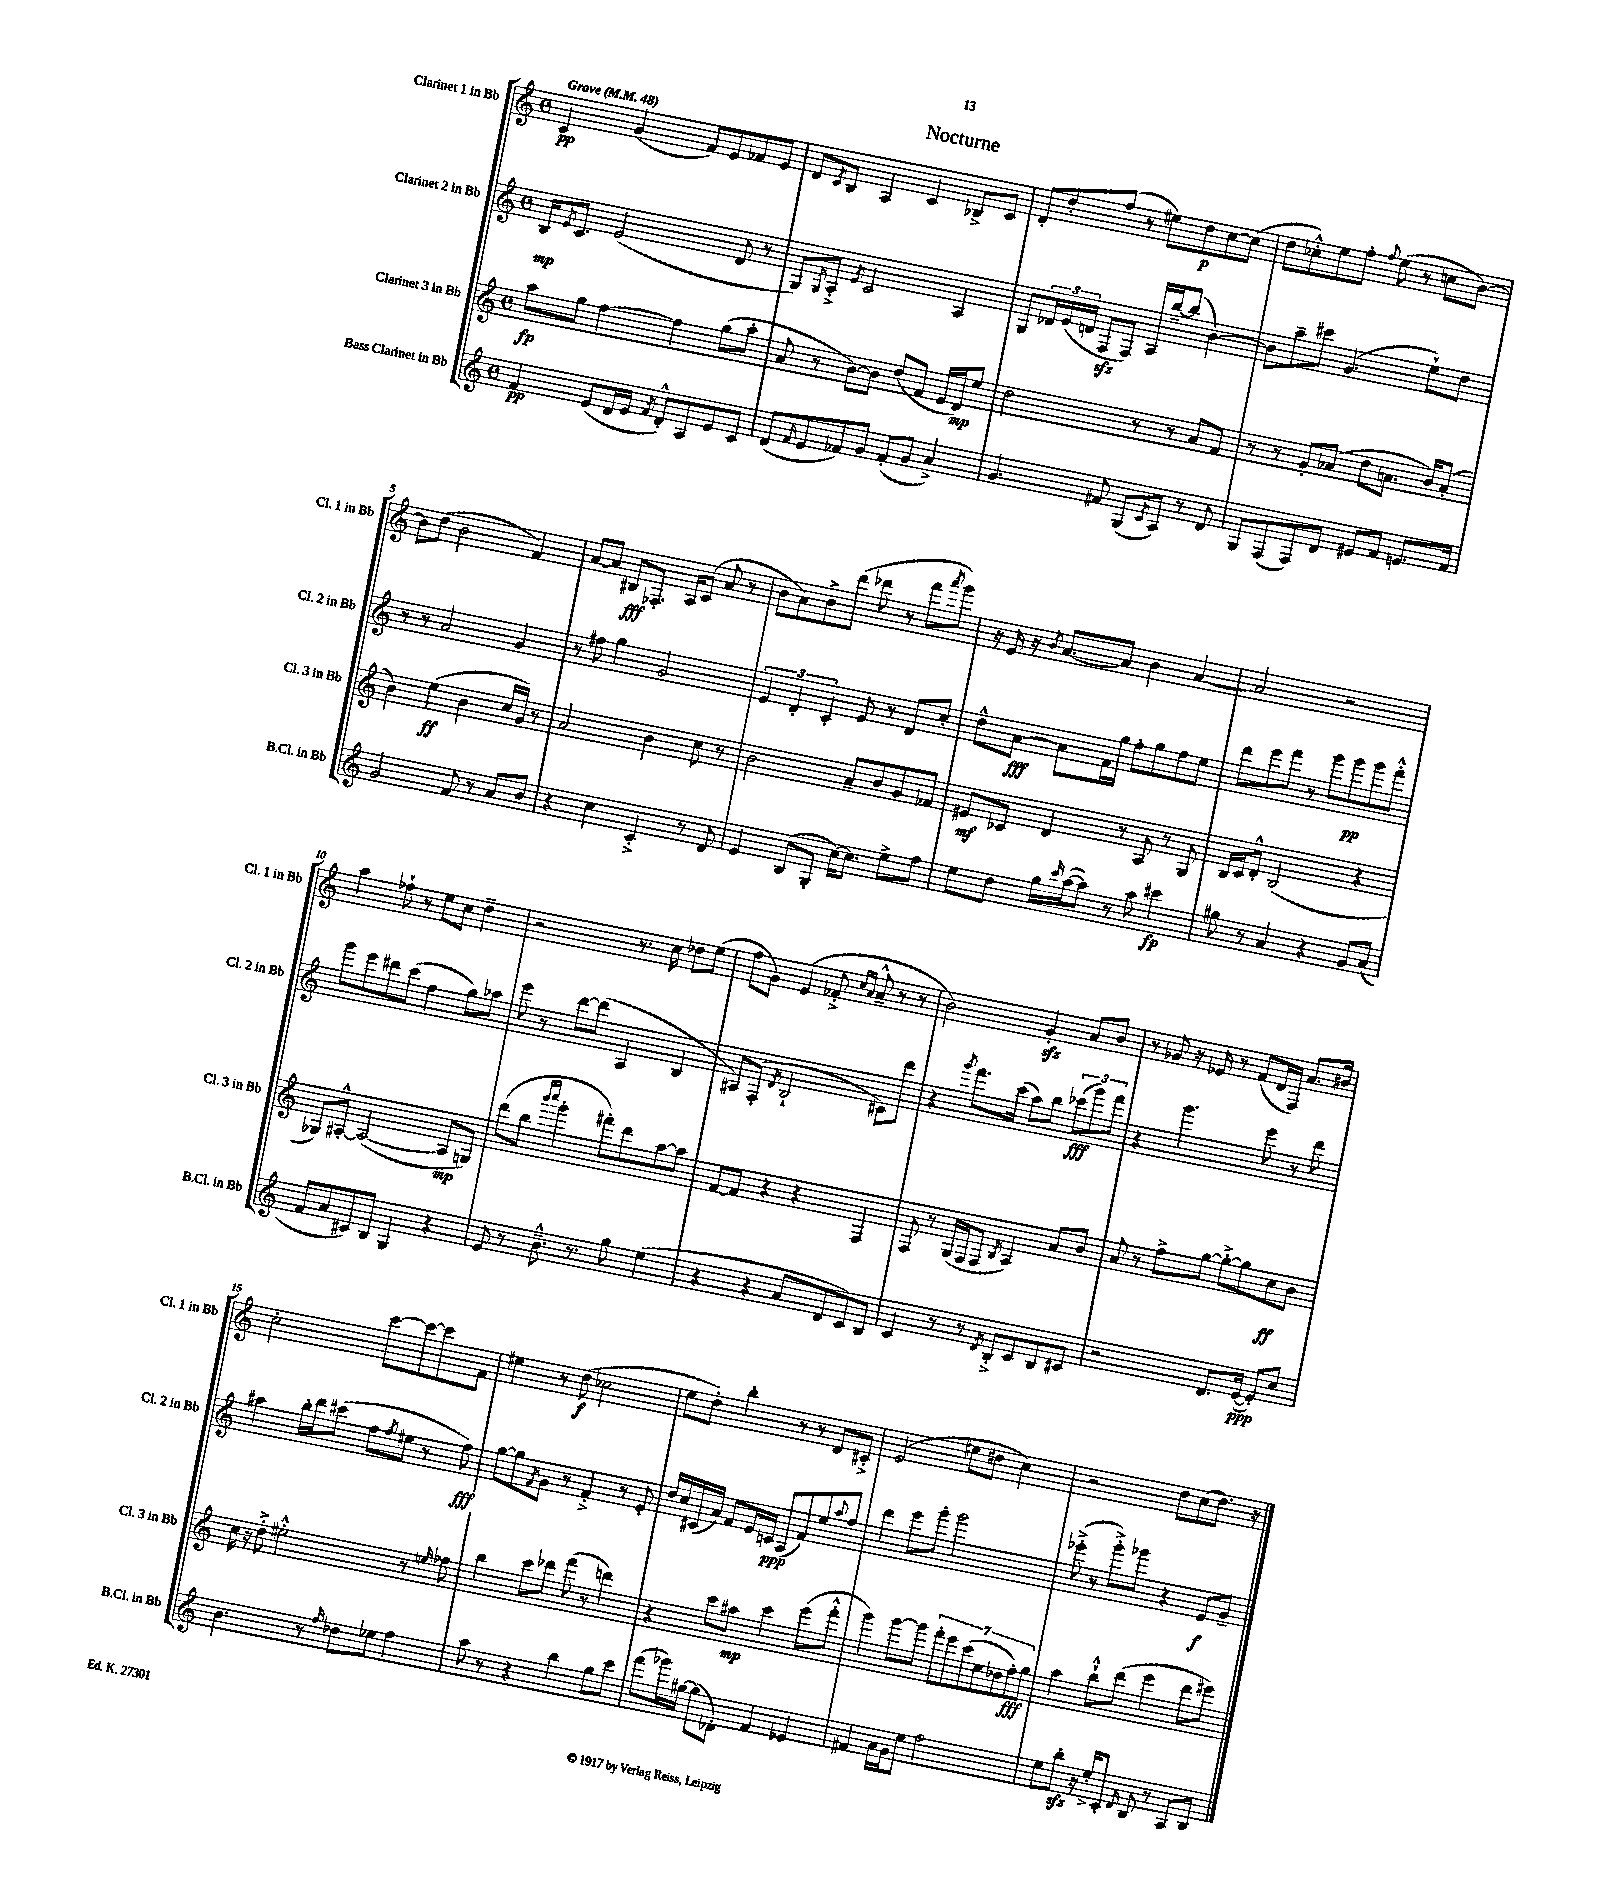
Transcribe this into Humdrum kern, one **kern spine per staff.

**kern	**dynam	**kern	**dynam	**kern	**dynam	**kern	**dynam
*part4	*part4	*part3	*part3	*part2	*part2	*part1	*part1
*staff4	*staff4	*staff3	*staff3	*staff2	*staff2	*staff1	*staff1
*I"Bass Clarinet in Bb	*	*I"Clarinet 3 in Bb	*	*I"Clarinet 2 in Bb	*	*I"Clarinet 1 in Bb	*
*I'B.Cl. in Bb	*	*I'Cl. 3 in Bb	*	*I'Cl. 2 in Bb	*	*I'Cl. 1 in Bb	*
*clefG2	*	*clefG2	*	*clefG2	*	*clefG2	*
*k[]	*	*k[]	*	*k[]	*	*k[]	*
*M4/4	*	*M4/4	*	*M4/4	*	*M4/4	*
*met(c)	*	*met(c)	*	*met(c)	*	*met(c)	*
*MM48	*	*MM48	*	*MM48	*	*MM48	*
=1	=1	=1	=1	=1	=1	=1	=1
!	!	!	!	!	!	!LO:TX:a:B:t=Grave	!
4f/	pp	8aa\L	fp	16B/KL	mp	4c/	pp
.	.	.	.	8qe/	.	.	.
.	.	.	.	8.c/J	.	.	.
.	.	8gg\J	.	.	.	.	.
(8e/L	.	[4ff\	.	(2e/	.	(4g/	.
16d/L	.	.	.	.	.	.	.
16e/JJ	.	.	.	.	.	.	.
8qf/	.	.	.	.	.	.	.
8d'^^/L)	.	4ff\]	.	.	.	8f/L)	.
8A/	.	.	.	.	.	8e/	.
8e/	.	(8gg\L	.	8d/	.	8f-X/	.
8c/J	.	8aa'\J	.	8r	.	8e/J	.
=2	=2	=2	=2	=2	=2	=2	=2
(8d/L	.	8a/	.	8G/L)	.	8d/L	.
16qqf/	.	.	.	8qG/	.	8qc/	.
8e/	.	8r	.	8A'^/J	.	8B/J	.
.	.	.	.	8qe/	.	.	.
8f-X/)	.	[8b\L)	.	2c/	.	4A/	.
8g/J	.	8b\J]	.	.	.	.	.
(8f-'/L	.	(8dd/L	.	.	.	4c/	.
8g/J	.	8f/J	.	.	.	.	.
4a^/)	.	16e/LL	.	4A/	.	8B-X^/L	.
.	.	16d/J)	mp	.	.	.	.
.	.	8ee/J	.	.	.	8c/J	.
=3	=3	=3	=3	=3	=3	=3	=3
4.g/	.	2dd\	.	8G/L	.	8d'/L	.
.	.	.	.	24d-X/L	.	8dd'/	.
.	.	.	.	(24e/	.	.	.
.	.	.	.	24dn/JJ	.	.	.
.	.	.	.	8Fzz/L	.	(8ff/J	.
8f#X/	.	.	.	8F/J)	.	8r	.
(8G/L	.	8r	.	16A/LL	.	8ee#X\L)	.
.	.	.	.	[16bb~/J	.	.	.
8qc/	.	.	.	.	.	.	.
8A/J)	.	8r	.	(8bb/J]	.	8dd\	p
8r	.	8a/L	.	[4b\)	.	[8cc\	.
8d/	.	8f/J	.	.	.	(8cc\J]	.
=4	=4	=4	=4	=4	=4	=4	=4
8G/L	.	8r	.	8b\L]	.	8dd\L	.
(8F/	.	8r	.	8aa~\	.	8cc-X'^^\)	.
8F/)	.	8g'/L	.	8ccc#X\J	.	8ee\	.
8d/J	.	(8a-X/J	.	(4.g/	.	8ff'\J	.
.	.	.	.	.	.	8qqff/	.
8e#X/L	.	8dd\L	.	.	.	(8ee\	.
8f/J	.	8.an\J	.	.	.	8r	.
8.en/L	.	.	.	8ee`\L)	.	8ccn\L	.
.	.	16b/KL)	.	.	.	.	.
.	.	(8a'/J	.	8dd\J	.	[8b\J)	.
16f/Jk	.	.	.	.	.	.	.
!!LO:LB:g=z
=5	=5	=5	=5	=5	=5	=5	=5
2g/	.	4b\)	.	8r	.	8b\L]	.
.	.	.	.	8r	.	(8dd\J	.
.	.	(4ee\	ff	2a/	.	2b\	.
8f/	.	4b\	.	.	.	.	.
8r	.	.	.	.	.	.	.
8a/L	.	16cc/LL	.	4g/	.	4f/)	.
.	.	16g/JJ)	.	.	.	.	.
8b/J	.	8r	.	.	.	.	.
=6	=6	=6	=6	=6	=6	=6	=6
4r	.	2a/	.	8r	.	[8a/L	.
.	.	.	.	8ff#X\	.	8a/J]	.
4cc\	.	.	.	4gg\	.	8B#X/L	fff
.	.	.	.	.	.	8.F-X'/J	.
4c'^/	.	4b\	.	2g/	.	.	.
.	.	.	.	.	.	16A/KL	.
.	.	.	.	.	.	(8c/J	.
8r	.	8cc\	.	.	.	8a/	.
8d/	.	8r	.	.	.	8r	.
=7	=7	=7	=7	=7	=7	=7	=7
4e/	.	2b\	.	6e/	.	8b\L	.
.	.	.	.	.	.	8a\)	.
.	.	.	.	6d'/	.	.	.
(8B/L	.	.	.	.	.	8b^\	.
.	.	.	.	6c'/	.	.	.
8G'/J	.	.	.	.	.	(8ddd\J	.
[16cc\KL)	.	8a~/L	.	8e/	.	8ddd-X\	.
8.cc\J]	.	.	.	.	.	.	.
.	.	8b/	.	8r	.	8r	.
8ee^\L	.	8g/	.	8d/L	.	8fff\L	.
.	.	.	.	.	.	8qaaa/	.
8ff\J	.	8f-X/J	.	8cc'/J	.	8ggg\J)	.
=8	=8	=8	=8	=8	=8	=8	=8
8ee\L	.	8e#X/L	mf	8dd^^\L	.	16r	.
.	.	.	.	.	.	16e/	.
8dd\J	.	8c-X/J	.	[8a\J	fff	16r	.
.	.	.	.	.	.	8qb/	.
.	.	.	.	.	.	[8.a/L	.
16gg\LL	.	4d/	.	8a\L]	.	.	.
16qqccc/	.	.	.	.	.	.	.
([16aa\J	.	.	.	.	.	.	.
8aa\J])	.	.	.	16f\L	.	8a/J]	.
.	.	.	.	16gg\JJ	.	.	.
8r	.	8r	.	8ff'\L	.	4b\	.
8aa\	.	8A/	.	8gg\	.	.	.
4ccc#X\	fp	8r	.	8ff\	.	[4a/	.
.	.	8G/	.	8ee\J	.	.	.
=9	=9	=9	=9	=9	=9	=9	=9
8gg#X\	.	16B/LL	.	8ddd\L	.	2a/]	.
.	.	16c/J	.	.	.	.	.
8r	.	8d'^^/J	.	8eee\	.	.	.
4a/	.	(2B/	.	8fff\J	.	.	.
.	.	.	.	8r	.	.	.
4r	.	.	.	8ggg\L	.	2r	.
.	.	.	.	8ggg\	pp	.	.
8g/L	.	4r	.	8ggg\	.	.	.
(8a/J	.	.	.	8fff'^^\J	.	.	.
!!LO:LB:g=z
=10	=10	=10	=10	=10	=10	=10	=10
8f/L	.	8G-X/L)	.	8ggg\L	.	4aa\	.
8a/	.	[8A#X'^^/J	.	8eee\	.	.	.
8c#X/)	.	(2A#/_	.	8ddd#X\	.	8ff-X`\	.
8B/J	.	.	.	(8ccc\J	.	8r	.
4G/	.	.	.	4ff\	.	8ee\L	.
.	.	.	.	.	.	8cc\J	.
4r	.	8A#/L]	mp	8gg\L)	.	4dd~\	.
.	.	8Gn/J)	.	8aa-X\J	.	.	.
=11	=11	=11	=11	=11	=11	=11	=11
8e/	.	(8ddd\L	.	8eee\	.	2r	.
8r	.	8bb\J	.	8r	.	.	.
.	.	16qqbbb/LL	.	.	.	.	.
.	.	16qqcccc/JJ	.	.	.	.	.
8.b~^^\	.	4ggg'\	.	[8ddd\L	.	.	.
.	.	.	.	(8ddd\J]	.	.	.
8.r	.	.	.	.	.	.	.
.	.	8fff#X'\L)	.	4A/	.	8.r	.
8gg\	.	8ddd\	.	.	.	.	.
.	.	.	.	.	.	16cc\	.
(4ee\	.	[8aa\	.	4B/	.	8dd-X\L	.
.	.	8aa\J]	.	.	.	(8ee\J	.
=12	=12	=12	=12	=12	=12	=12	=12
4r	.	[8f/L	.	8A#X/L)	.	8ff\L	.
.	.	8f/J]	.	(8F'/J	.	8g\J)	.
.	.	.	.	8qd/	.	.	.
4r	.	4r	.	2B`/	.	(4e/	.
8a/L	.	4r	.	.	.	8f-X'^/	.
.	.	.	.	.	.	16qqcc/LL	.
.	.	.	.	.	.	16qqa/JJ	.
8d/	.	.	.	.	.	8a~^^/	.
8c/)	.	4F/	.	8c#X\L)	.	8r	.
8B/J	.	.	.	8ddd\J	.	8r	.
=13	=13	=13	=13	=13	=13	=13	=13
4c/	.	8F/	.	4r	.	2b\)	.
.	.	8r	.	.	.	.	.
.	.	.	.	8qggg/	.	.	.
8r	.	(16G/LL	.	8.fff\L	.	.	.
.	.	16F/J	.	.	.	.	.
8r	.	8F/J	.	.	.	.	.
.	.	.	.	(16ccc\Jk	.	.	.
8qd/	.	8qB/	.	.	.	.	.
8B'^/L	.	4A/)	.	8aa\L)	.	4gzz'/	.
8c/	.	.	.	8bb\J	.	.	.
8B/	.	8a/L	.	(12ccc-X\L	fff	8a/L	.
.	.	.	.	12ggg\)	.	.	.
8c#X/J	.	8b/J	.	.	.	8b/J	.
.	.	.	.	12fff\J	.	.	.
=14	=14	=14	=14	=14	=14	=14	=14
2r	.	8a/	.	4r	.	8r	.
.	.	8r	.	.	.	8g-X/	.
.	.	8ff^\L	.	4.ggg\	.	16r	.
.	.	.	.	.	.	16e-X/	.
.	.	[8gg\J	.	.	.	8r	.
8.d/L	.	8gg'^\L_	.	.	.	(8f/L	.
.	.	8gg\]	.	8eee\	.	16d/L	.
([16e/Jk	ppp	.	.	.	.	16F/JJ)	.
8e'/L])	.	8cc\	ff	8r	.	8.a/L	.
8cc/J	.	8b\J	.	8ddd\	.	.	.
.	.	.	.	.	.	16b#X/Jk	.
!!LO:LB:g=z
=15	=15	=15	=15	=15	=15	=15	=15
4.b\	.	16cc\	.	4aa#X\	.	2cc'\	.
.	.	16r	.	.	.	.	.
.	.	8dd'^\	.	.	.	.	.
.	.	2ee#X'^^\	.	16bb'\LL	.	.	.
.	.	.	.	16ddd\J	.	.	.
8r	.	.	.	(8ccc#X\J	.	.	.
16qqff/	.	.	.	.	.	.	.
8dd-X\L	.	.	.	8ff\L	.	[8ccc\L	.
.	.	.	.	8qff/	.	.	.
8ee-X\J	.	.	.	8ee#X\J	.	8ccc\_	.
4ff\	.	8r	.	8r	.	8ccc\]	.
.	.	16qqeen/	.	.	.	.	.
.	.	8ff-X\	.	8ff\)	fff	8f\J	.
=16	=16	=16	=16	=16	=16	=16	=16
8aa\	.	4bb\	.	[8gg\L	.	4ee#X\	.
8r	.	.	.	8gg\]	.	.	.
.	.	.	.	8qf/	.	.	.
4r	.	8ccc\L	.	8g\J	.	8r	.
.	.	8ddd-X\J	.	8r	.	(8dd\	f
4bb\	.	(8fff\	.	4f'^/	.	2cc-X\	.
.	.	8r	.	.	.	.	.
8gg\L	.	4dddn\)	.	8r	.	.	.
8ccc\J	.	.	.	8e'/	.	.	.
=17	=17	=17	=17	=17	=17	=17	=17
(8fff\L	.	4r	.	16dd/LL	.	8ee\L	.
.	.	.	.	16cc/	.	.	.
16ggg-X\L)	.	.	.	(16c#X/	.	8dd'\J)	.
[16gg#X\JJ	.	.	.	16a/JJ)	.	.	.
(8gg#\L]	.	8ccc\L	.	8f/L	.	4bb'\	.
8d-X'\J)	.	8aa#X\J	mp	16e/L	.	.	.
.	.	.	.	16cn/JJ	ppp	.	.
4f/	.	4ccc\	.	(8A/L	.	8r	.
.	.	.	.	8f/)	.	8r	.
4e-X/	.	(8eee\L	.	8ee/	.	8d/L	.
.	.	.	.	8qqaa/	.	.	.
.	.	8fff'^^\J	.	8ff/J	.	8c#X'^/J	.
=18	=18	=18	=18	=18	=18	=18	=18
4f#X/	.	4ggg\)	.	4ddd\	.	(2e/	.
16a\LL	.	[8ggg\L	.	8eee\L	.	.	.
16g\J	.	.	.	.	.	.	.
8ee\J	.	8ggg\J]	.	8ggg'\J	.	.	.
2ff\	.	14fff'\L	.	2ggg\	.	8ee#X\L	.
.	.	14eee\	.	.	.	.	.
.	.	.	.	.	.	8dd#X\J	.
.	.	(14ccc\	.	.	.	.	.
.	.	14ee\	.	.	.	.	.
.	.	.	.	.	.	4cc\)	.
.	.	14dd-X\	.	.	.	.	.
.	.	14ff'\)	fff	.	.	.	.
.	.	14gg\J	.	.	.	.	.
=19	=19	=19	=19	=19	=19	=19	=19
8ee\L	.	4aa\	.	(8eee-X'^\	.	2r	.
8bbzz'\J	.	.	.	8r	.	.	.
16r	.	8bb`^^\L	.	8ggg'^\L)	.	.	.
16ee'^/KL	.	.	.	.	.	.	.
8c'/J	.	(8ddd\J	.	8ggg-X\J	.	.	.
16qqd/	.	.	.	.	.	.	.
8B/	.	4eee\	.	4r	.	8dd\L	.
8r	.	.	.	.	.	(8cc\	.
8A/L	.	8ddd\L	.	8e/L	f	8.dd\J)	.
8B/J	.	8eee#X\J)	.	8g~/J	.	.	.
.	.	.	.	.	.	16r	.
==	==	==	==	==	==	==	==
*-	*-	*-	*-	*-	*-	*-	*-
